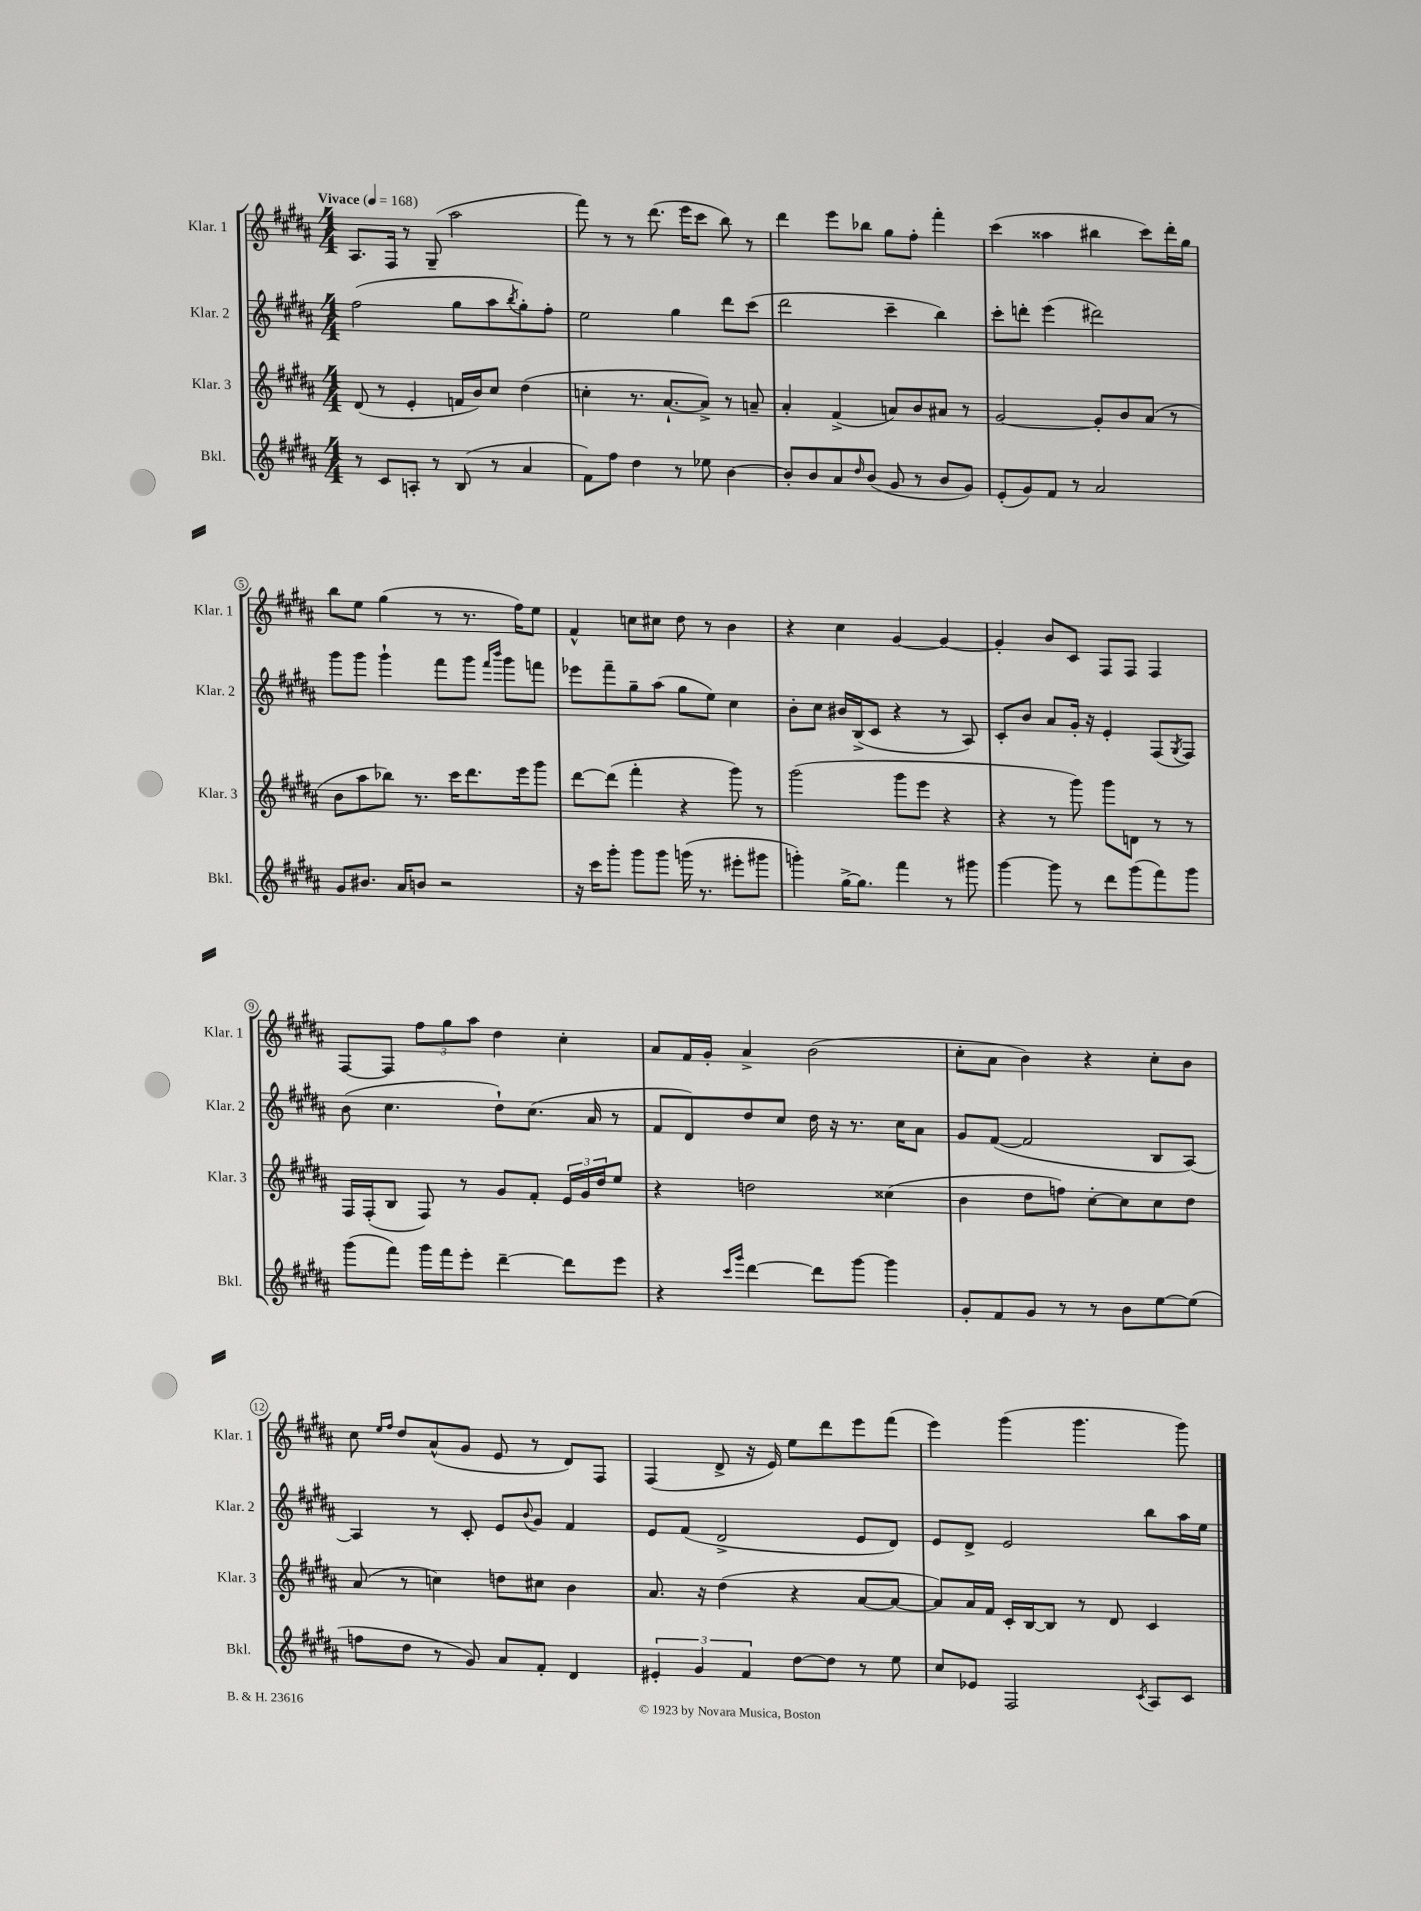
<<
\new StaffGroup <<
\new Staff = "s0" \with { instrumentName = "Klar. 1" shortInstrumentName = "Klar. 1" } {
    \clef treble \key b \major \numericTimeSignature \time 4/4 \tempo "Vivace" 4 = 168
    ais8. fis16 r8 gis8--( ais''2 |
    fis'''8) r8 r8 dis'''8.( e'''16 cis'''8 b''8) r8 |
    dis'''4 e'''8 bes''8 gis''8 fis''8-. fis'''4-. |
    cis'''4( aisis''4 bis''4 cis'''8) dis'''16-. gis''16 |
    b''8 e''8 gis''4( r8 r8. fis''16) e''8 |
    fis'4-^ c''8 cis''8 dis''8 r8 b'4 |
    r4 cis''4 gis'4~ gis'4~ |
    gis'4-. b'8 cis'8 fis8 fis8 fis4 |
    fis8~ fis8 \tuplet 3/2 { fis''8 gis''8 ais''8 } dis''4 cis''4-. |
    ais'8 fis'16 gis'16-. ais'4-> b'2( |
    cis''8-. ais'8 b'4) r4 cis''8-. b'8 |
    cis''8 \grace { e''16 fis''16 } dis''8 ais'8-^( gis'8 e'8 r8 dis'8) fis8 |
    fis4( dis'8-> r16 e'16) e''8 dis'''8 e'''8 fis'''8( |
    e'''4) gis'''4( gis'''4. gis'''8) \bar "|." |
}
\new Staff = "s1" \with { instrumentName = "Klar. 2" shortInstrumentName = "Klar. 2" } {
    \clef treble \key b \major \numericTimeSignature \time 4/4
    fis''2( gis''8 ais''8 \acciaccatura { b''8 } gis''8-.) fis''8-. |
    e''2 gis''4 dis'''8 cis'''8( |
    dis'''2 cis'''4-- b''4) |
    cis'''8-. d'''8-. e'''4( dis'''2) |
    gis'''8 gis'''8 gis'''4-! fis'''8 gis'''8 \grace { fis'''16 b'''16 } gis'''8 f'''8 |
    ees'''8 fis'''8-- gis''8-- ais''8( gis''8 e''8) cis''4 |
    b'8-. cis''8 bis'16 b16->( cis'8 r4 r8 ais8) |
    cis'8-. b'8 ais'8 gis'16-. r16 e'4-. fis8( \acciaccatura { gis8 } fis8) |
    b'8( cis''4. dis''8-!) cis''8.( ais'16 r8 |
    fis'8 dis'8) dis''8 cis''8 dis''16 r16 r8. cis''16 ais'8 |
    gis'8 fis'8~( fis'2 b8 ais8~) |
    ais4 r8 cis'8-. e'8 \appoggiatura { b'8 } gis'8 fis'4 |
    e'8 fis'8( dis'2-> e'8 dis'8) |
    e'8 dis'8-> e'2 b''8 ais''16 e''16 \bar "|." |
}
\new Staff = "s2" \with { instrumentName = "Klar. 3" shortInstrumentName = "Klar. 3" } {
    \clef treble \key b \major \numericTimeSignature \time 4/4
    dis'8( r8 e'4-. f'16 b'16) cis''8 dis''4( |
    c''4-. r8. ais'8.~-! ais'8->) r8 a'8-- |
    ais'4-. fis'4->( a'8) b'8 ais'8 r8 |
    gis'2~ gis'8-. b'8 ais'8( r8 |
    b'8 ais''8 bes''8) r8. cis'''16 dis'''8. e'''16 gis'''8 |
    dis'''8~ dis'''8( fis'''4-. r4 gis'''8) r8 |
    gis'''2( gis'''8 e'''8 r4 |
    r4 r8 gis'''8) gis'''8 d'8 r8 r8 |
    fis16 fis16-.( b8 fis8) r8 gis'8 fis'8-. \tuplet 3/2 { e'16 gis'16 dis''16 } e''8 |
    r4 d''2 cisis''4( |
    b'4 dis''8 f''8) cis''8~-. cis''8 cis''8 dis''8 |
    ais'8( r8 c''4) d''8 cis''8 b'4 |
    ais'8. r16 dis''4( r4 ais'8~ ais'8~ |
    ais'8) ais'16 fis'16 cis'16-. b16~ b8 r8 dis'8 cis'4 \bar "|." |
}
\new Staff = "s3" \with { instrumentName = "Bkl." shortInstrumentName = "Bkl." } {
    \clef treble \key b \major \numericTimeSignature \time 4/4
    r8 cis'8 a8-. r8 b8( r8 ais'4 |
    fis'8) fis''8 dis''4 r8 ees''8 b'4~ |
    b'8-. b'8 ais'8 \grace { dis''16 } b'8( gis'8 r8 b'8 gis'8) |
    e'8-.( gis'8) fis'8 r8 ais'2 |
    gis'8 bis'8. ais'16 b'8 r2 |
    r16 cis'''16 gis'''8-. gis'''8 gis'''8 g'''16( r8. eis'''8-. gis'''8 |
    g'''4-.) gis''16~-> gis''8. fis'''4 r8 gis'''8 |
    gis'''4~ gis'''8 r8 dis'''8 gis'''8( fis'''8) gis'''8 |
    gis'''8( fis'''8) gis'''16 fis'''16 e'''8-. dis'''4~-- dis'''8 e'''8 |
    r4 \grace { cis'''16 gis'''16 } dis'''4~ dis'''8 gis'''8~ gis'''4 |
    gis'8-. fis'8 gis'8 r8 r8 b'8 e''8~ e''8( |
    f''8 dis''8 r8 gis'8) ais'8 fis'8-. dis'4 |
    \tuplet 3/2 { eis'4-. gis'4 fis'4 } dis''8~ dis''8 r8 e''8 |
    cis''8 ees'8 fis2 \acciaccatura { cis'8 } ais8 cis'8 \bar "|." |
}
>>
>>
\layout { \context { \Score \override BarNumber.stencil = #(make-stencil-circler 0.1 0.3 ly:text-interface::print) } }
